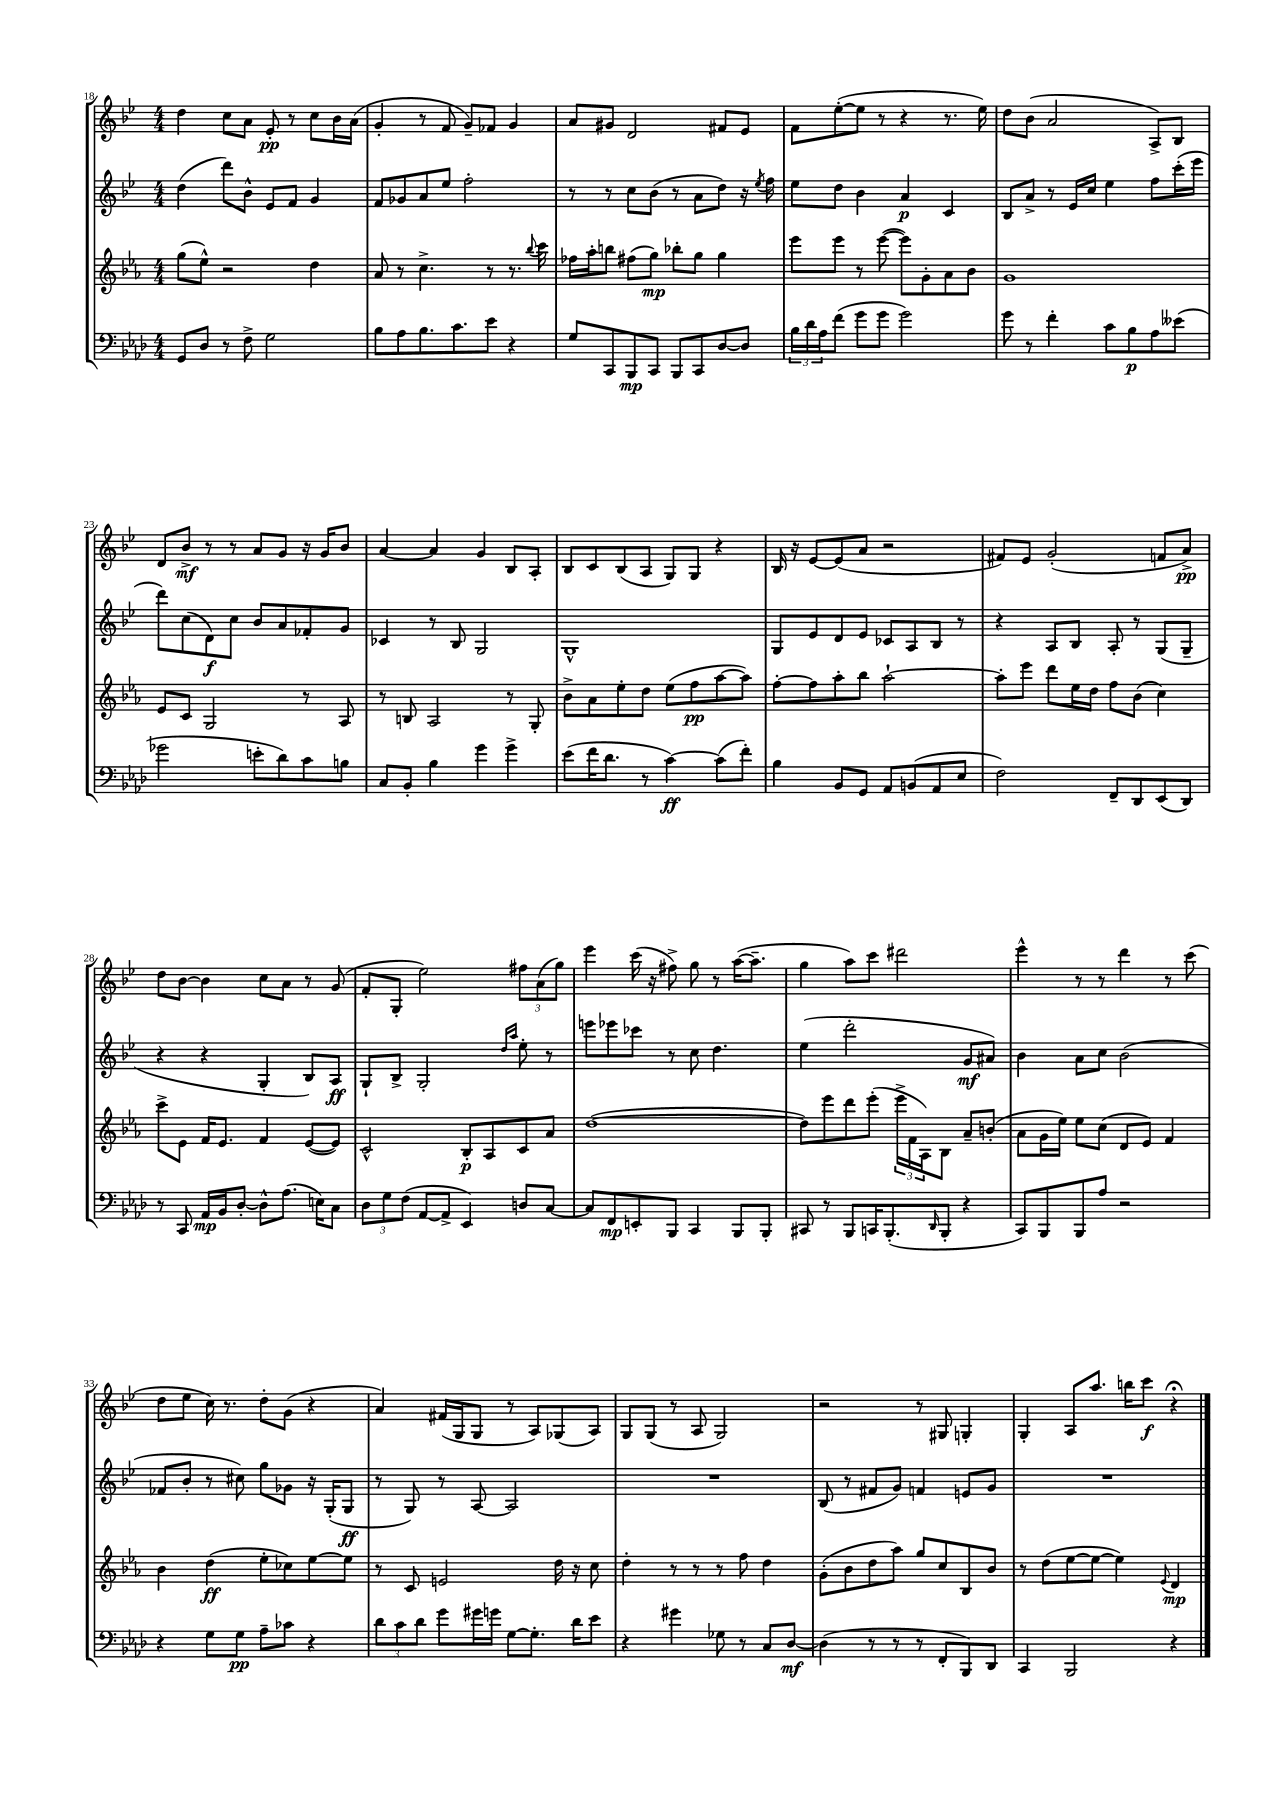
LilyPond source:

<<
\new StaffGroup <<
\new Staff = "s0" {
    \clef treble \key bes \major \numericTimeSignature \time 4/4
    d''4 c''8 a'8 ees'8-.\pp r8 c''8 bes'16 a'16( |
    g'4-. r8 f'8 g'8--) fes'8 g'4 |
    a'8 gis'8 d'2 fis'8 ees'8 |
    f'8 ees''8~-.( ees''8 r8 r4 r8. ees''16) |
    d''8 bes'8( a'2 a8->) bes8 |
    d'8 bes'8->\mf r8 r8 a'8 g'8 r16 g'16 bes'8 |
    a'4~ a'4 g'4 bes8 a8-. |
    bes8 c'8 bes8( a8 g8) g8 r4 |
    bes16 r16 ees'8~ ees'8( a'8 r2 |
    fis'8) ees'8 g'2-.( f'8 a'8->\pp) |
    d''8 bes'8~ bes'4 c''8 a'8 r8 g'8( |
    f'8-. g8-. ees''2) \tuplet 3/2 { fis''8 a'8( g''8) } |
    ees'''4 c'''16( r16 fis''8->) g''8 r8 a''16~( a''8.-- |
    g''4 a''8) c'''8 dis'''2 |
    ees'''4-^ r8 r8 d'''4 r8 c'''8( |
    d''8 ees''8 c''16) r8. d''8-. g'8( r4 |
    a'4) fis'16( g16 g8 r8 a8) ges8( a8) |
    g8 g8( r8 a8 g2) |
    r2 r8 gis8 g4-. |
    g4-. a8 a''8. b''16 c'''8\f r4\fermata \bar "|." |
}
\new Staff = "s1" {
    \clef treble \key bes \major \numericTimeSignature \time 4/4
    d''4( d'''8) bes'8-^ ees'8 f'8 g'4 |
    f'8 ges'8 a'8 ees''8 f''2-. |
    r8 r8 c''8 bes'8( r8 a'8 d''8) r16 \acciaccatura { ees''8 } f''16 |
    ees''8 d''8 bes'4 a'4\p c'4 |
    bes8 a'8-> r8 ees'16 c''16 ees''4 f''8 c'''16-.( ees'''16 |
    d'''8) c''8( d'8\f) c''8 bes'8 a'8 fes'8-. g'8 |
    ces'4 r8 bes8 g2 |
    g1-^ |
    g8 ees'8 d'8 ees'8 ces'8 a8 bes8 r8 |
    r4 a8 bes8 a8-. r8 g8( g8-- |
    r4 r4 g4-. bes8) a8\ff |
    g8-! bes8-> g2-. \grace { d''16 a''16 } ees''8-. r8 |
    e'''8 ees'''8 ces'''8 r8 c''8 d''4. |
    ees''4( d'''2-. g'8\mf ais'8) |
    bes'4 a'8 c''8 bes'2( |
    fes'8 bes'8-. r8 cis''8) g''8 ges'8 r16 g16-.( g8\ff |
    r8 g8) r8 a8~ a2 |
    R1 |
    bes8( r8 fis'8 g'8) f'4 e'8 g'8 |
    R1 \bar "|." |
}
\new Staff = "s2" {
    \clef treble \key ees \major \numericTimeSignature \time 4/4
    g''8( ees''8-^) r2 d''4 |
    aes'8 r8 c''4.-> r8 r8. \appoggiatura { bes''8 } c'''16 |
    fes''16 aes''16-. b''8 fis''8( g''8\mp) bes''8-. g''8 g''4 |
    ees'''8 ees'''8 r8 ees'''8~( ees'''8) g'8-. aes'8 bes'8 |
    g'1 |
    ees'8 c'8 g2 r8 aes8 |
    r8 b8 aes2 r8 g8-. |
    bes'8-> aes'8 ees''8-. d''8 ees''8( f''8\pp aes''8~ aes''8) |
    f''8~-. f''8 aes''8-. bes''8 aes''2~-! |
    aes''8-. ees'''8 d'''8 ees''16 d''16 f''8 bes'8( c''4) |
    c'''8-> ees'8 f'16 ees'8. f'4 ees'8~( ees'8) |
    c'2-^ bes8-.\p aes8 c'8 aes'8 |
    d''1~( |
    d''8) ees'''8 d'''8 ees'''8-.( \tuplet 3/2 { ees'''16-> f'16 aes16) } bes8 aes'8-- b'8-.( |
    aes'8 g'16 ees''16) ees''8 c''8( d'8 ees'8) f'4 |
    bes'4 d''4\ff( ees''8-. ces''8) ees''8~ ees''8 |
    r8 c'8 e'2 d''16 r16 c''8 |
    d''4-. r8 r8 r8 f''8 d''4 |
    g'8-.( bes'8 d''8 aes''8) g''8 c''8 bes8 bes'8 |
    r8 d''8( ees''8~ ees''8~ ees''4) \appoggiatura { ees'8 } d'4\mp \bar "|." |
}
\new Staff = "s3" {
    \clef bass \key aes \major \numericTimeSignature \time 4/4
    g,8 des8 r8 f8-> g2 |
    bes8 aes8 bes8. c'8. ees'8 r4 |
    g8 c,8 bes,,8\mp c,8 bes,,8 c,8 des8~ des8 |
    \tuplet 3/2 { bes16 des'16 aes16 } f'8( g'8 g'8 g'2) |
    g'8 r8 f'4-. c'8 bes8\p aes8 eeses'8( |
    ges'2 e'8-. des'8) c'8 b8 |
    c8 bes,8-. bes4 g'4 g'4-> |
    ees'8( f'16 des'8. r8 c'4~\ff) c'8( f'8-.) |
    bes4 bes,8 g,8 aes,8 b,8( aes,8 ees8 |
    f2) f,8-- des,8 ees,8( des,8) |
    r8 c,8 aes,16\mp bes,16 des8~-. des8-^ aes8.( e16) c8 |
    \tuplet 3/2 { des8 g8 f8( } aes,8~ aes,8-> ees,4) d8 c8~ |
    c8 f,8\mp e,8-. bes,,8 c,4 bes,,8 bes,,8-. |
    cis,8 r8 bes,,8 c,16 bes,,8.-.( \grace { des,16 } bes,,8-. r4 |
    c,8) bes,,8 bes,,8 aes8 r2 |
    r4 g8 g8\pp aes8-- ces'8 r4 |
    \tuplet 3/2 { des'8 c'8 des'8 } g'8 gis'16 g'16 g8~ g8.-. des'16 ees'8 |
    r4 gis'4 ges8 r8 c8 des8~\mf |
    des4( r8 r8 r8 f,8-. bes,,8) des,8 |
    c,4 bes,,2 r4 \bar "|." |
}
>>
>>
\layout { \context { \Score currentBarNumber = #18 } }
